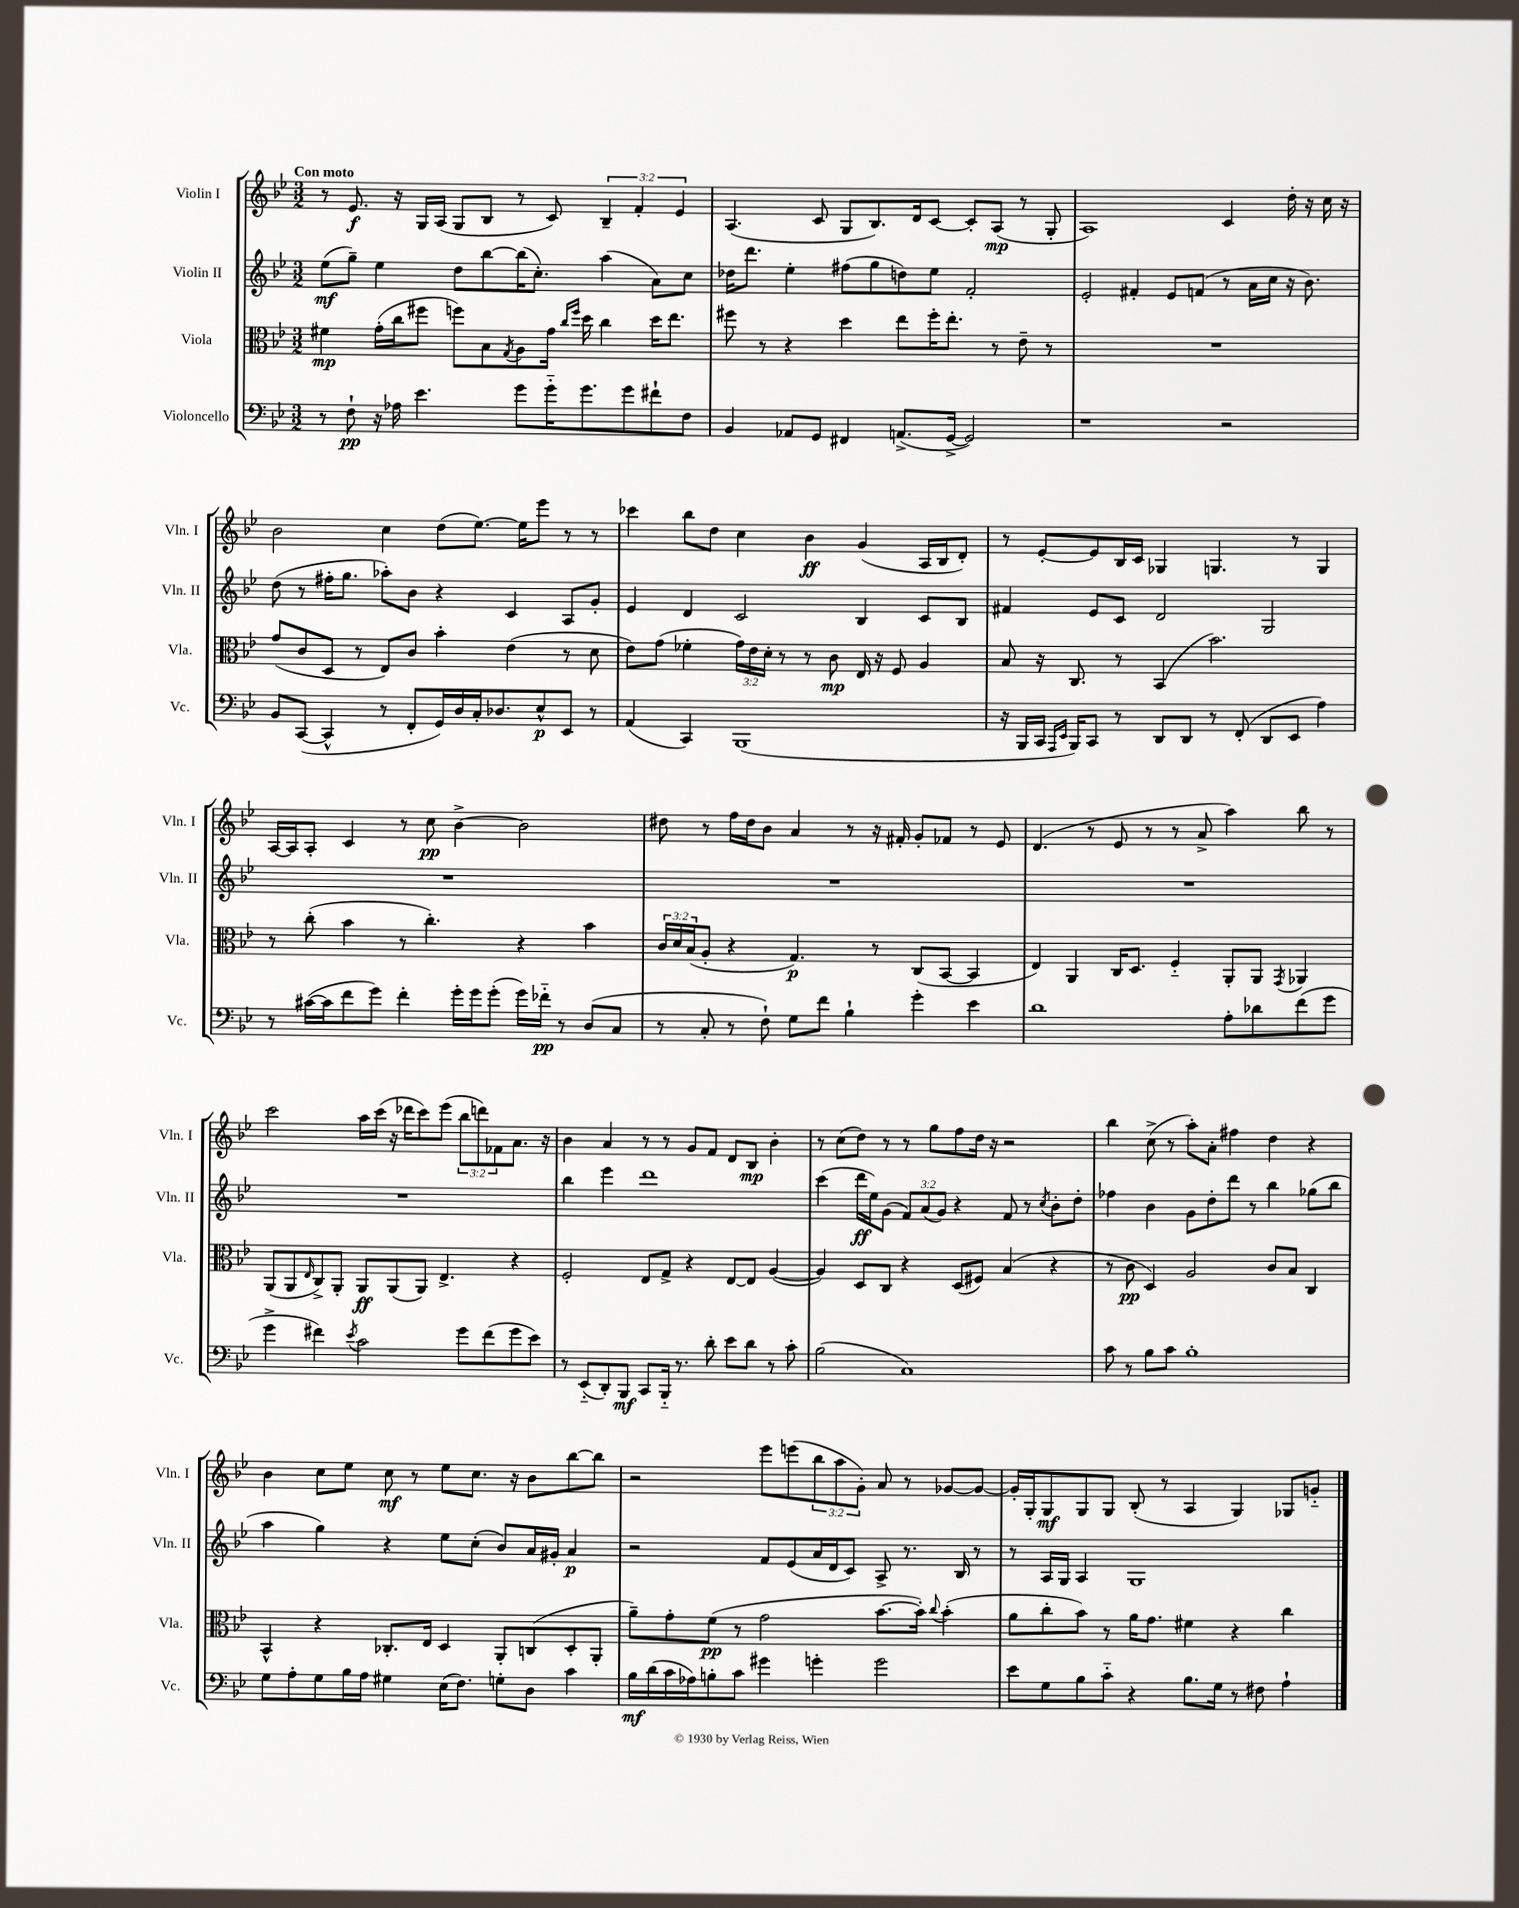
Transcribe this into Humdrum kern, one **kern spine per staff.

**kern	**kern	**kern	**kern
*staff4	*staff3	*staff2	*staff1
*clefF4	*clefC3	*clefG2	*clefG2
*k[b-e-]	*k[b-e-]	*k[b-e-]	*k[b-e-]
*M3/2	*M3/2	*M3/2	*M3/2
8r	4f#	(8ee-	8r
8F`	.	8gg~)	8.e-
16r	(16g'	4ee-	.
16A-	16cc	.	16r
4.e-	8ff#	.	16G
.	.	.	(16A
.	8ff)	8dd	8G
.	8B-	[8bb-	8B-
.	8qG	.	.
8g	8A	(16bb-]	8r
.	.	8.cc')	.
16g'~	16g	.	8c)
.	16qqcc	.	.
.	16qqff	.	.
8.g	16dd	.	.
.	4cc	(4aa	6B-~
8g	.	.	.
.	.	.	6f'
8f#`	16dd	8a)	.
.	8.ee-	.	.
.	.	.	6e-
8F	.	8cc	.
=	=	=	=
4BB-	8ff#	16dd-	(4.A
.	.	8.ddd	.
.	8r	.	.
8AA-	4r	4ee-'	.
8GG	.	.	8c
4FF#	4dd	(8ff#	8G
.	.	8gg	8.B-)
(8.AA^	8ee-	8dd)	.
.	.	.	16d
.	16ff#'	8ee-	[8c
[16GG^	8.ee-'	.	.
2GG])	.	2f'	8c']
.	8r	.	(8A
.	8e-~	.	8r
.	8r	.	8G'
=	=	=	=
1r	1.r	2e-'	1A)
.	.	4f#'	.
.	.	8e-	.
.	.	(8f	.
2r	.	8r	4c
.	.	16a	.
.	.	16cc	.
.	.	16r	16dd'
.	.	8.b-)	16r
.	.	.	16cc
.	.	.	16r
=	=	=	=
8BB-	(8g	(8dd	2b-
([8CC	8c	8r	.
4CC^^]	8D	16ff#'	.
.	.	8.gg	.
.	8r	.	.
8r	8E-)	8aa-')	4cc
8FF'	8c	8b-	.
16GG)	4b-'	4r	(8dd
16D	.	.	.
16C'	.	.	[8.ee-)
8.D-	.	.	.
.	(4e-	4c	.
.	.	.	16ee-]
8E-^^	.	.	8eee-
8EE-	8r	8A	8r
8r	8d	8g'	8r
=	=	=	=
(4AA	8e-)	4e-	4ccc-
.	(8g	.	.
4CC)	4f-'	4d	8bb-
.	.	.	8dd
(1BBB-	24g)	2c	4cc
.	24e-	.	.
.	24d'	.	.
.	8r	.	.
.	8r	.	4b-
.	8c	.	.
.	16E-	4B-	(4g
.	16r	.	.
.	8F	.	.
.	4A	8c	16A
.	.	.	16B-
.	.	8B-	8d')
=	=	=	=
16r	8B-	4f#	8r
16BBB-	.	.	.
16CC	16r	.	[8e-'
16qqAAA	.	.	.
16qqEE-	.	.	.
16BBB-)	8.C	.	.
8CC	.	8e-	8e-]
8r	8r	8c	16B-
.	.	.	16c
8DD	(4BB-	2d	4G-
8DD	.	.	.
8r	2.b-)	.	4.G
(8FF'	.	.	.
8DD	.	2G	.
8EE-	.	.	8r
4A)	.	.	4G
=	=	=	=
8r	8r	1.r	[16A
.	.	.	16A]
([16c#	(8cc'	.	8A'
16c#]	.	.	.
8f	4b-	.	4c
8g)	.	.	.
4f'	8r	.	8r
.	4.cc')	.	8cc
16g'	.	.	[4b-^
16g	.	.	.
(8g'	.	.	.
16g)	4r	.	2b-]
16f-'~	.	.	.
8r	.	.	.
(8D	4b-	.	.
8C	.	.	.
=	=	=	=
8r	24c	1.r	8dd#
.	24d	.	.
.	(24B-	.	.
8C'	8A'	.	8r
8r	4r	.	16ff
.	.	.	16dd#
8F`)	.	.	8b-
8G	4.G)	.	4a
8f	.	.	.
4B-`	.	.	8r
.	8r	.	16r
.	.	.	16f#'
4g'	(8C	.	8g'
.	[8BB-	.	8f-
4e-	4BB-]	.	8r
.	.	.	8e-
=	=	=	=
1d	4E-)	1.r	(4.d
.	4AA	.	.
.	.	.	8r
.	16C	.	8e-
.	8.D	.	.
.	.	.	8r
.	4F'~	.	8r
.	.	.	8a^
8A'	8AA'	.	4aa)
8d-	8AA	.	.
.	8qGG	.	.
(8f	4AA-	.	8bb-
8g	.	.	8r
=	=	=	=
4g^	(8AA	1.r	2ccc
.	8AA	.	.
.	16qqE-	.	.
4f#)	8C^)	.	.
.	8AA'	.	.
8qe-	.	.	.
2c	8AA	.	16aa
.	.	.	(16ccc
.	(8AA	.	16r
.	.	.	16ddd-
.	8AA)	.	8ccc)
.	4.E-^	.	(8eee-
8g	.	.	12bb-
.	.	.	12ddd)
(8f#	.	.	.
.	.	.	12f-
8g	4r	.	8.a
8e-)	.	.	.
.	.	.	16r
=	=	=	=
8r	2F'	4bb-	4b-
(8EE-'~	.	.	.
8DD')	.	4eee-	4a
8BBB-	.	.	.
8CC	8E-	1ddd	8r
16BBB-'~	8G^	.	8r
8.r	.	.	.
.	4r	.	8g
8d'	.	.	8f
8e-	[8E-	.	8d
8d	8E-]	.	8B-
8r	([4A	.	4b-'
8c'	.	.	.
=	=	=	=
(2B-	4A])	(4ccc	8r
.	.	.	(8cc
.	8D	16ddd	8dd)
.	.	16ee-)	.
.	8C	(8g	8r
1C)	4r	12f)	8r
.	.	(12a	.
.	.	.	8gg
.	.	12g)	.
.	(8D	4r	8ff
.	8F#)	.	16dd
.	.	.	16r
.	(4B-	8f	2r
.	.	8r	.
.	.	8qcc	.
.	4r	8b-'	.
.	.	8dd'	.
=	=	=	=
8c	8r	4ff-	4bb-
8r	8c	.	.
8B-	4D)	4b-	(8cc^
8c	.	.	8r
1B-'	2A	8g	8aa')
.	.	8dd'	8a'
.	.	8ddd	4ff#
.	.	8r	.
.	8c	4bb-	4dd
.	8B-	.	.
.	4C	(8gg-	4r
.	.	8bb-	.
=	=	=	=
8G	4BB-^^	4aa	4b-
8A'	.	.	.
8G	4r	4gg)	8cc
16B-	.	.	8ee-
16A	.	.	.
4G#	8.C-'	4r	8cc
.	.	.	8r
.	16E-	.	.
(16E-	4D	8ee-	8ee-
8.F)	.	.	.
.	.	(8cc'	8.cc
8G'	8AA'	8b-)	.
.	.	.	16r
8D	(8C	16a	8b-
.	.	16g#'	.
4c	8D'	4a	[8bb-
.	8AA'	.	8bb-]
=	=	=	=
16B-	8a~)	2r	2r
(16d	.	.	.
16c	8g'	.	.
16A-)	.	.	.
8B'	(8f	.	.
8c	8r	.	.
4g#	2g	8f	8eee-
.	.	(8e-	(8eee
4g'	.	16a	12bb-
.	.	16d	.
.	.	.	12aa
.	.	8c)	.
.	.	.	12g')
2g	[8.b-	8A^	8a
.	.	8.r	8r
.	16b-'])	.	.
.	8qqcc	.	.
.	(4b-'	.	[8g-
.	.	16B-	.
.	.	8r	8g-_
=	=	=	=
8e-	8a	8r	16g-']
.	.	.	16G'
8G	8cc'	16A	8G
.	.	16G	.
8B-	8b-)	4A	8G
8c'~	8r	.	8G
4r	16a	1G	(8B-'
.	8.g	.	.
.	.	.	8r
8.B-	4f#	.	4A
16G	.	.	.
8r	4r	.	4G)
8F#	.	.	.
4A`	4cc	.	8G-
.	.	.	8g'~
==	==	==	==
*-	*-	*-	*-
